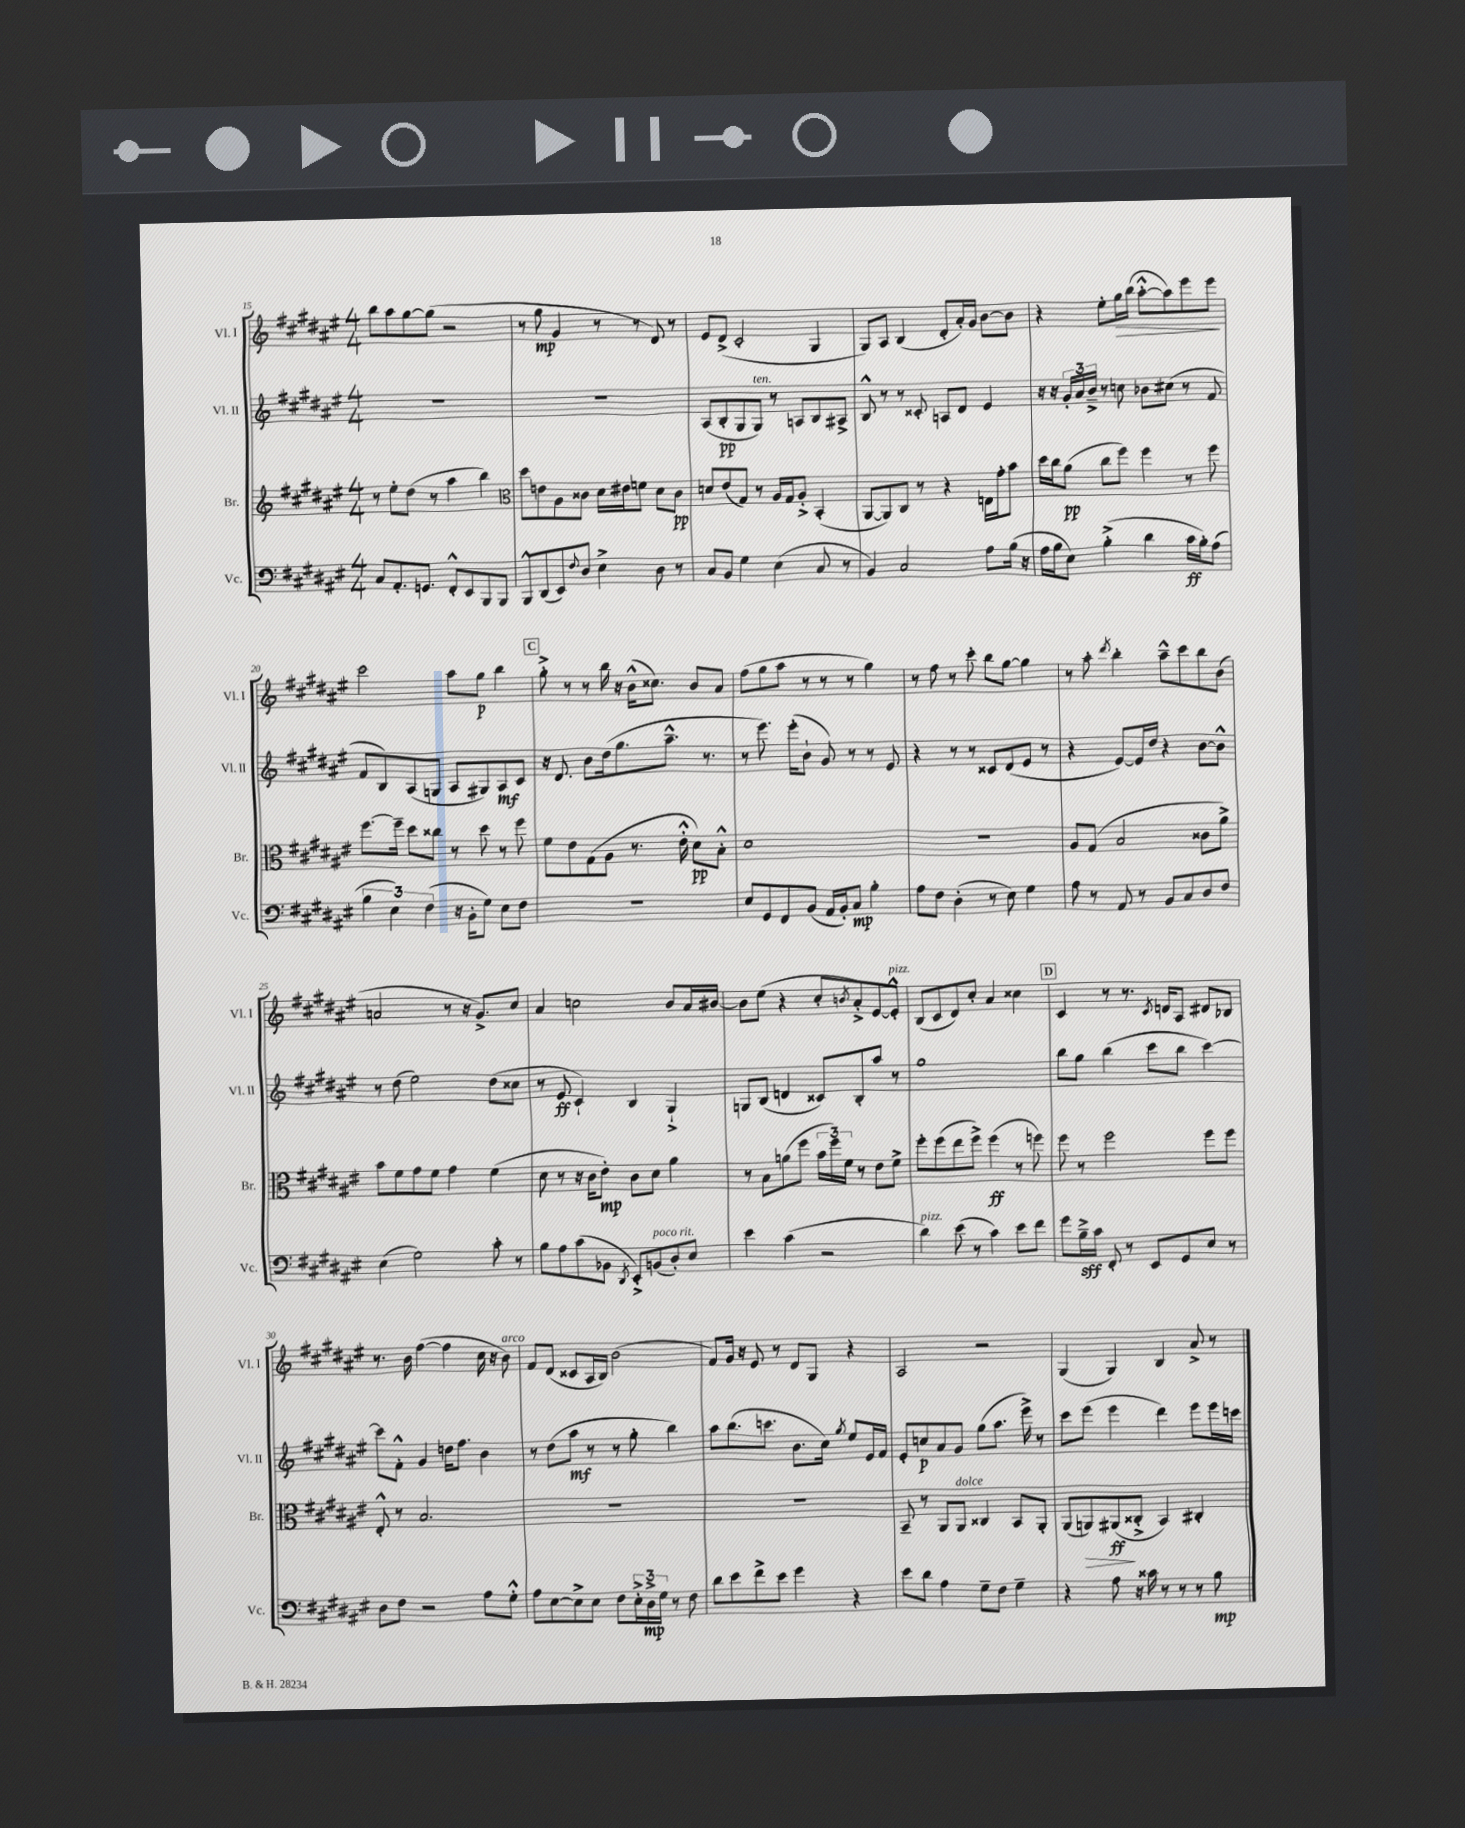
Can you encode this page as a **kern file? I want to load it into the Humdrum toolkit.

**kern	**kern	**kern	**kern
*staff4	*staff3	*staff2	*staff1
*clefF4	*clefG2	*clefG2	*clefG2
*k[f#c#g#d#a#e#]	*k[f#c#g#d#a#e#]	*k[f#c#g#d#a#e#]	*k[f#c#g#d#a#e#]
*M4/4	*M4/4	*M4/4	*M4/4
8C#/L	8r	1r	8bb\L
8.AA#'/	8ee#'\L	.	8aa#\
.	(8dd#\J	.	[8gg#\
8.GG/J	.	.	.
.	8r	.	(8gg#\]J
8FF#'^^/L	4aa#\	.	2r
8EE#/	.	.	.
8BBB/	4bb\)	.	.
8BBB/J	.	.	.
=	=	=	=
*	*clefC3	*	*
8BBB^^/L	8dd#\L	1r	8r
(8DD#/	8e\	.	8gg#\
8EE#/)	8A#\	.	4g#/
8qqF#/	.	.	.
8D#/J	8c##\J	.	.
4E#^\	16d#\LL	.	8r
.	16e#\J	.	.
.	8f\J	.	8r
8D#\	8d#\L	.	8d#/)
8r	8c##\J	.	8r
=	=	=	=
8C#/L	8d/L	(8A#/L	8e#/L
8BB/J	(8e#/	8B'/	(8d#^/J
4G#\	8G#/J)	8G#/	2c#'/
.	8r	8G#/J)	.
(4E#\	16A#/LL	8r	.
.	16G#/J	.	.
.	8A#'^/J	8A/L	.
8C#/	(4BB'/	8B/	4G#/
8r	.	8A#^/J	.
=	=	=	=
4BB/)	[8AA#/L	8B^^/	8G#/L)
.	8AA#/])	8r	8A#/J
2C#/	8C#/J	8r	(4B/
.	8r	8c##'/	.
.	4r	8A/L	8d#'/L
.	.	8d#/J	16a#'/L)
.	.	.	16g#/JJ
8A#\L	16E\LL	4e#/	[8b\L
.	16g#'\J	.	.
(16B\Jk	8b\J	.	8b\]J
16r	.	.	.
=	=	=	=
16A#\LL	16dd#\LL	16r	4r
16B\J	16cc#\J	16r	.
8E#\J)	(8a#\J	24g#'/LL	.
.	.	24a#/	.
.	.	24b~^/JJ	.
(4B'^\	8cc#\L	8r	8ee#'\L
.	8ff#\J)	8cc\	16gg#\L
.	.	.	(16bb\JJ
4d#\	4ff#\	8b-\L	[8aa#'^^\L
.	.	(8cc#\J	8aa#\])
16c#\LL	8r	8r	8eee#\
16B'\J)	.	.	.
(8A#\J	8ff#\	8f#/	8eee#\J
=	=	=	=
6B\	[8.ff#\L	8f#/L	2ccc#\
.	.	8B/)	.
6E#\)	.	.	.
.	16ff#~\]Jk	.	.
.	8dd#\L	(8A#/	.
(6F#\	.	.	.
.	8cc##\J	8G/J	.
16r	8r	8A#/L	8aa#\L
16BB'\LK	.	.	.
8G#\J)	8dd#\	8G#/)	8gg#\J
8E#\L	8r	8A#/	4bb\
8F#\J	8ff#\	8c#/J	.
=	=	=	=
1r	8f#\L	16r	8gg#'^\
.	.	8.d#/	.
.	8e#\	.	8r
.	(8G#\	8b\L	8r
.	8A#\J	(16dd#\k	16bb\
.	.	8.gg#\	16r
.	8.r	.	(16b^^\LK
.	.	.	8.cc##\J)
.	.	8.aa#~^^\J	.
.	16e#'^^\	.	.
.	8d#\L)	.	8b/L
.	.	8.r	.
.	8B'^^\J	.	8a#/J
=	=	=	=
8E#/L	1d#	8r	(8ff#\L
8GG#/	.	8.eee#\)	8gg#\
8FF#/	.	.	8aa#\J
.	.	(16eee#'\LK	.
(8BB/J	.	8b`\J	8r
16AA#/LL	.	8g#/)	8r
16BB'/J)	.	.	.
8C#/J	.	8r	8r
4B'\	.	8r	4gg#\)
.	.	8e#/	.
=	=	=	=
8A#\L	1r	4r	8r
8F#\J	.	.	8ff#\
(4D#'\	.	8r	8r
.	.	8r	8ccc#'\
8r	.	8c##/L	8bb\L
8E#\)	.	(8d#/	[8gg#\J
4G#\	.	8e#/J	4gg#\]
.	.	8r	.
=	=	=	=
8A#\	8A#/L	4r	8r
8r	(8G#/J	.	8aa#'\
.	.	.	8qddd#/
8AA#/	2B/	[8e#/L)	4bb'\
8r	.	16e#/]L	.
.	.	16dd#/JJ	.
8BB/L	.	4r	8aa#~^^\L
8C#/	.	.	8ccc#\
8D#/	8c##\L	[8b\L	8bb\
8F#/J	8a#^\J)	8b^^\]J	(8b\J
=	=	=	=
(4E#\	8b\L	8r	2a/
.	8f#\	(8dd#\	.
2G#\)	8g#\	2ee#\)	.
.	8f#\J	.	.
.	4g#\	.	8r
.	.	.	16r
.	.	.	8.g#^/L)
8c#'\	(4f#\	(8dd#\L	.
8r	.	8cc##\J	8cc#/J
=	=	=	=
8B\L	8d#\	8r	4a#/
8A#\	8r	8e#/	.
(8c#\	16r	4c#`/)	2cc\
.	16c#\LK	.	.
8BB-\J	8e#'\J)	.	.
8qDD#/	.	.	.
8EE#'^/L)	8c#\L	4B/	.
(8BB/	8d#\J	.	.
8D#'/)	4a#\	4G#`^/	8b/L
8E#/J	.	.	16a#/L
.	.	.	[16b#/JJ
=	=	=	=
4e#\	8r	8G/L	8b#\]L
.	8B\L	(8B/J	(8ee#\J
(4c#\	(8a\	4d/	4r
.	8ff#\J	.	.
2r	24b\LL	8c##/L)	8cc#'/L
.	24ff#\)	.	.
.	24f#\JJ	.	.
.	.	.	8qb/
.	8r	8B'/	8a#'^/)
.	8e#\L	8aa#/J	[8e#/
.	8f#^\J	8r	8e#'^^/]J
=	=	=	=
4d#\)	8ff#'\L	1gg#	(8B/L
.	(8ff#\	.	8c#/
(8e#\	8ee#\	.	8d#/)
8r	8ff#^\J)	.	8cc#'/J
4c#\)	(4ff#\	.	4a#/
8e#\L	8r	.	4cc##\
8f#\J	8ff\)	.	.
=	=	=	=
8g#\L	8ff#\	8bb\L	4c#/
16B~^\L	8r	8gg#\J	.
16c#\JJ	.	.	.
8FF#'/	2ff#\	(4bb\	8r
8r	.	.	8.r
8EE#/L	.	8ccc#\L	.
.	.	.	8qc#/
.	.	.	16d/LK
8GG#/	.	8bb\J	8A#/J
8E#/J	8ff#\L	[4ccc#\)	8d#/L
8r	8ff#\J	.	8B-/J
=	=	=	=
8D#\L	8E#'^^/	8ccc#\]L	8.r
8F#\J	8r	8f#'^^\J	.
.	.	.	16b\
2r	2.B/	4g#/	([4ff#\
.	.	16dd\LK	4ff#\]
.	.	8.ff#\J	.
8A#\L	.	4b\	16cc#\
.	.	.	16r
8G#'^^\J	.	.	8b\)
=	=	=	=
8A#\L	1r	8r	8f#/L
[8E#\	.	(8dd#\L	(8d#/J
8E#^\]	.	8aa#\J	8c##/L
8E#\J	.	8r	16A#/L
.	.	.	16B/JJ)
8F#\L	.	8r	(2b\
24E#'^\L	.	8gg#'\	.
24D#^\	.	.	.
24G#\JJ	.	.	.
8r	.	4bb\)	.
8F#\	.	.	.
=	=	=	=
8d#\L	1r	8aa#\L	8f#/L)
8e#\	.	(8.bb\	16g#/Jk
.	.	.	16r
8f#^\	.	.	8e#/
.	.	8.ccc\J	.
8e#\J	.	.	8r
4g#\	.	8.b\L	8d#/L
.	.	.	8G#/J
.	.	16cc#\Jk)	.
.	.	8qgg#/	.
4r	.	8ee#/L	4r
.	.	16e#/L	.
.	.	16f#/JJ	.
=	=	=	=
8e#\L	8BB~/	8e#'/L	2A#/
8d#\J	8r	8cc/	.
4A#\	8AA#/L	8a#/	.
.	8AA#/J	8g#/J	.
8G#~\L	4C##/	(8gg#\L	2r
8F#\J	.	8.aa#\J	.
4G#~\	8BB/L	.	.
.	.	16eee#^\)	.
.	8AA#'/J	8r	.
=	=	=	=
4r	(8AA#/L	8ccc#\L	(4G#/
.	8AA/)	(8eee#\J	.
8A#\	(8AA#/	4eee#\	4G#/)
16r	8C##'^/J	.	.
16c##\	.	.	.
8r	4BB/)	4ddd#\)	4B/
8r	.	.	.
8r	4C#'/	8eee#\L	8a#^/
8B\	.	16eee#\L	8r
.	.	16ccc\JJ	.
==	==	==	==
*-	*-	*-	*-
